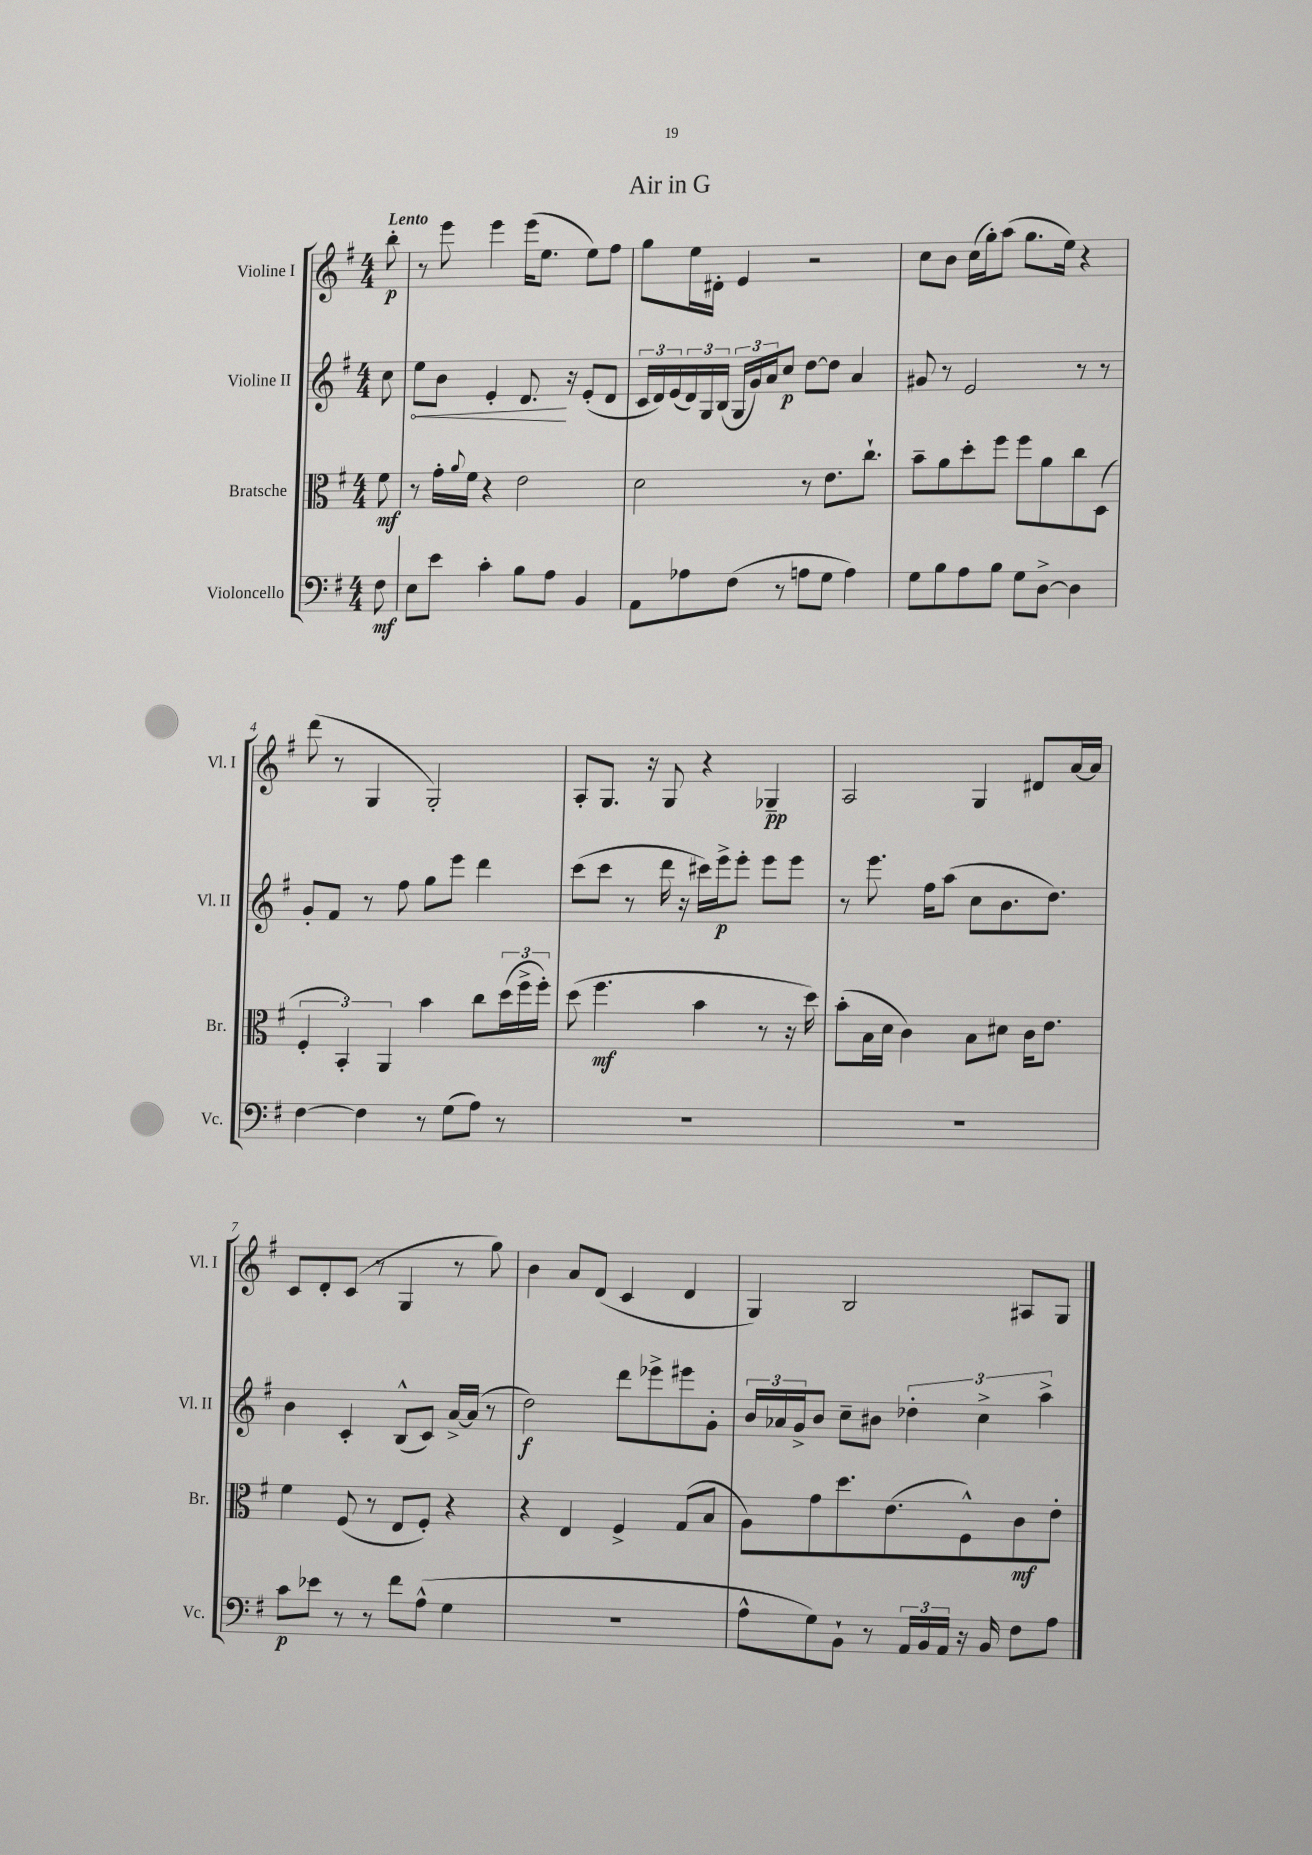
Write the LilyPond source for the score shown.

\header { title = "Air in G" }
<<
\new StaffGroup <<
\new Staff = "s0" \with { instrumentName = "Violine I" shortInstrumentName = "Vl. I" } {
    \clef treble \key g \major \numericTimeSignature \time 4/4 \partial 8 \tempo "Lento"
    b''8-.\p |
    r8 e'''8 e'''4 e'''16( e''8. e''8) fis''8 |
    g''8 e''16 dis'16-. e'4 r2 |
    c''8 b'8 c''16( g''16-.) a''8( g''8. e''16) r4 |
    d'''8( r8 g4 g2-.) |
    a8-. g8. r16 g8 r4 ges4--\pp |
    a2 g4 dis'8 a'16~ a'16 |
    c'8 d'8-. c'8( r8 g4 r8 g''8) |
    b'4 a'8 d'8( c'4 d'4 |
    g4) b2 ais8 g8 \bar "|." |
}
\new Staff = "s1" \with { instrumentName = "Violine II" shortInstrumentName = "Vl. II" } {
    \clef treble \key g \major \numericTimeSignature \time 4/4 \partial 8
    c''8 |
    \once \override Hairpin.circled-tip = ##t e''8\< b'8 e'4-. d'8.\! r16 e'8-.( d'8 |
    \tuplet 3/2 { c'16 d'16) e'16( } \tuplet 3/2 { d'16) g16 b16( } \tuplet 3/2 { g16 g'16) a'16 } c''8\p d''8~ d''8 a'4 |
    gis'8 r8 e'2 r8 r8 |
    g'8-. fis'8 r8 fis''8 g''8 e'''8 d'''4 |
    c'''8( c'''8 r8 d'''16 r16 cis'''16) e'''16->\p e'''8-. e'''8 e'''8 |
    r8 e'''8. fis''16 a''8( c''8 b'8. d''8.) |
    b'4 c'4-. b8-^( c'8) a'16~-> a'16( r8 |
    d''2\f) d'''8 ees'''8-> eis'''8 g'8-. |
    \tuplet 3/2 { b'16 aes'16 g'16-> } b'8 c''8-- bis'8 \tuplet 3/2 { des''4-. c''4-> a''4-> } \bar "|." |
}
\new Staff = "s2" \with { instrumentName = "Bratsche" shortInstrumentName = "Br." } {
    \clef alto \key g \major \numericTimeSignature \time 4/4 \partial 8
    fis'8\mf |
    r8 g'16-. \appoggiatura { a'8 } fis'16 r4 e'2 |
    d'2 r8 e'8. c''8.-! |
    b'8-- a'8 d''8-. fis''8 fis''8 a'8 c''8 d8( |
    \tuplet 3/2 { fis4-. b,4-.) a,4 } b'4 c''8 \tuplet 3/2 { d''16( fis''16-> fis''16-.) } |
    d''8( fis''4.\mf b'4 r8 r16 d''16) |
    b'8-.( b16 d'16 c'4) b8 dis'8 c'16 e'8. |
    fis'4 fis8( r8 e8 fis8-.) r4 |
    r4 e4 fis4-> g8( b8 |
    a8) g'8 d''8. e'8.( fis8-^) c'8\mf e'8-. \bar "|." |
}
\new Staff = "s3" \with { instrumentName = "Violoncello" shortInstrumentName = "Vc." } {
    \clef bass \key g \major \numericTimeSignature \time 4/4 \partial 8
    fis8\mf |
    e8 e'8 c'4-. b8 a8 b,4 |
    a,8 aes8 fis8( r8 a8 g8 a4) |
    g8 b8 a8 b8 g8 d8~-> d4 |
    fis4~ fis4 r8 g8( a8) r8 |
    R1 |
    R1 |
    c'8\p ees'8 r8 r8 fis'8 a8-^( g4 |
    R1 |
    a8-^ g8) b,8-! r8 \tuplet 3/2 { a,16 b,16 a,16 } r16 b,16 fis8 a8 \bar "|." |
}
>>
>>
